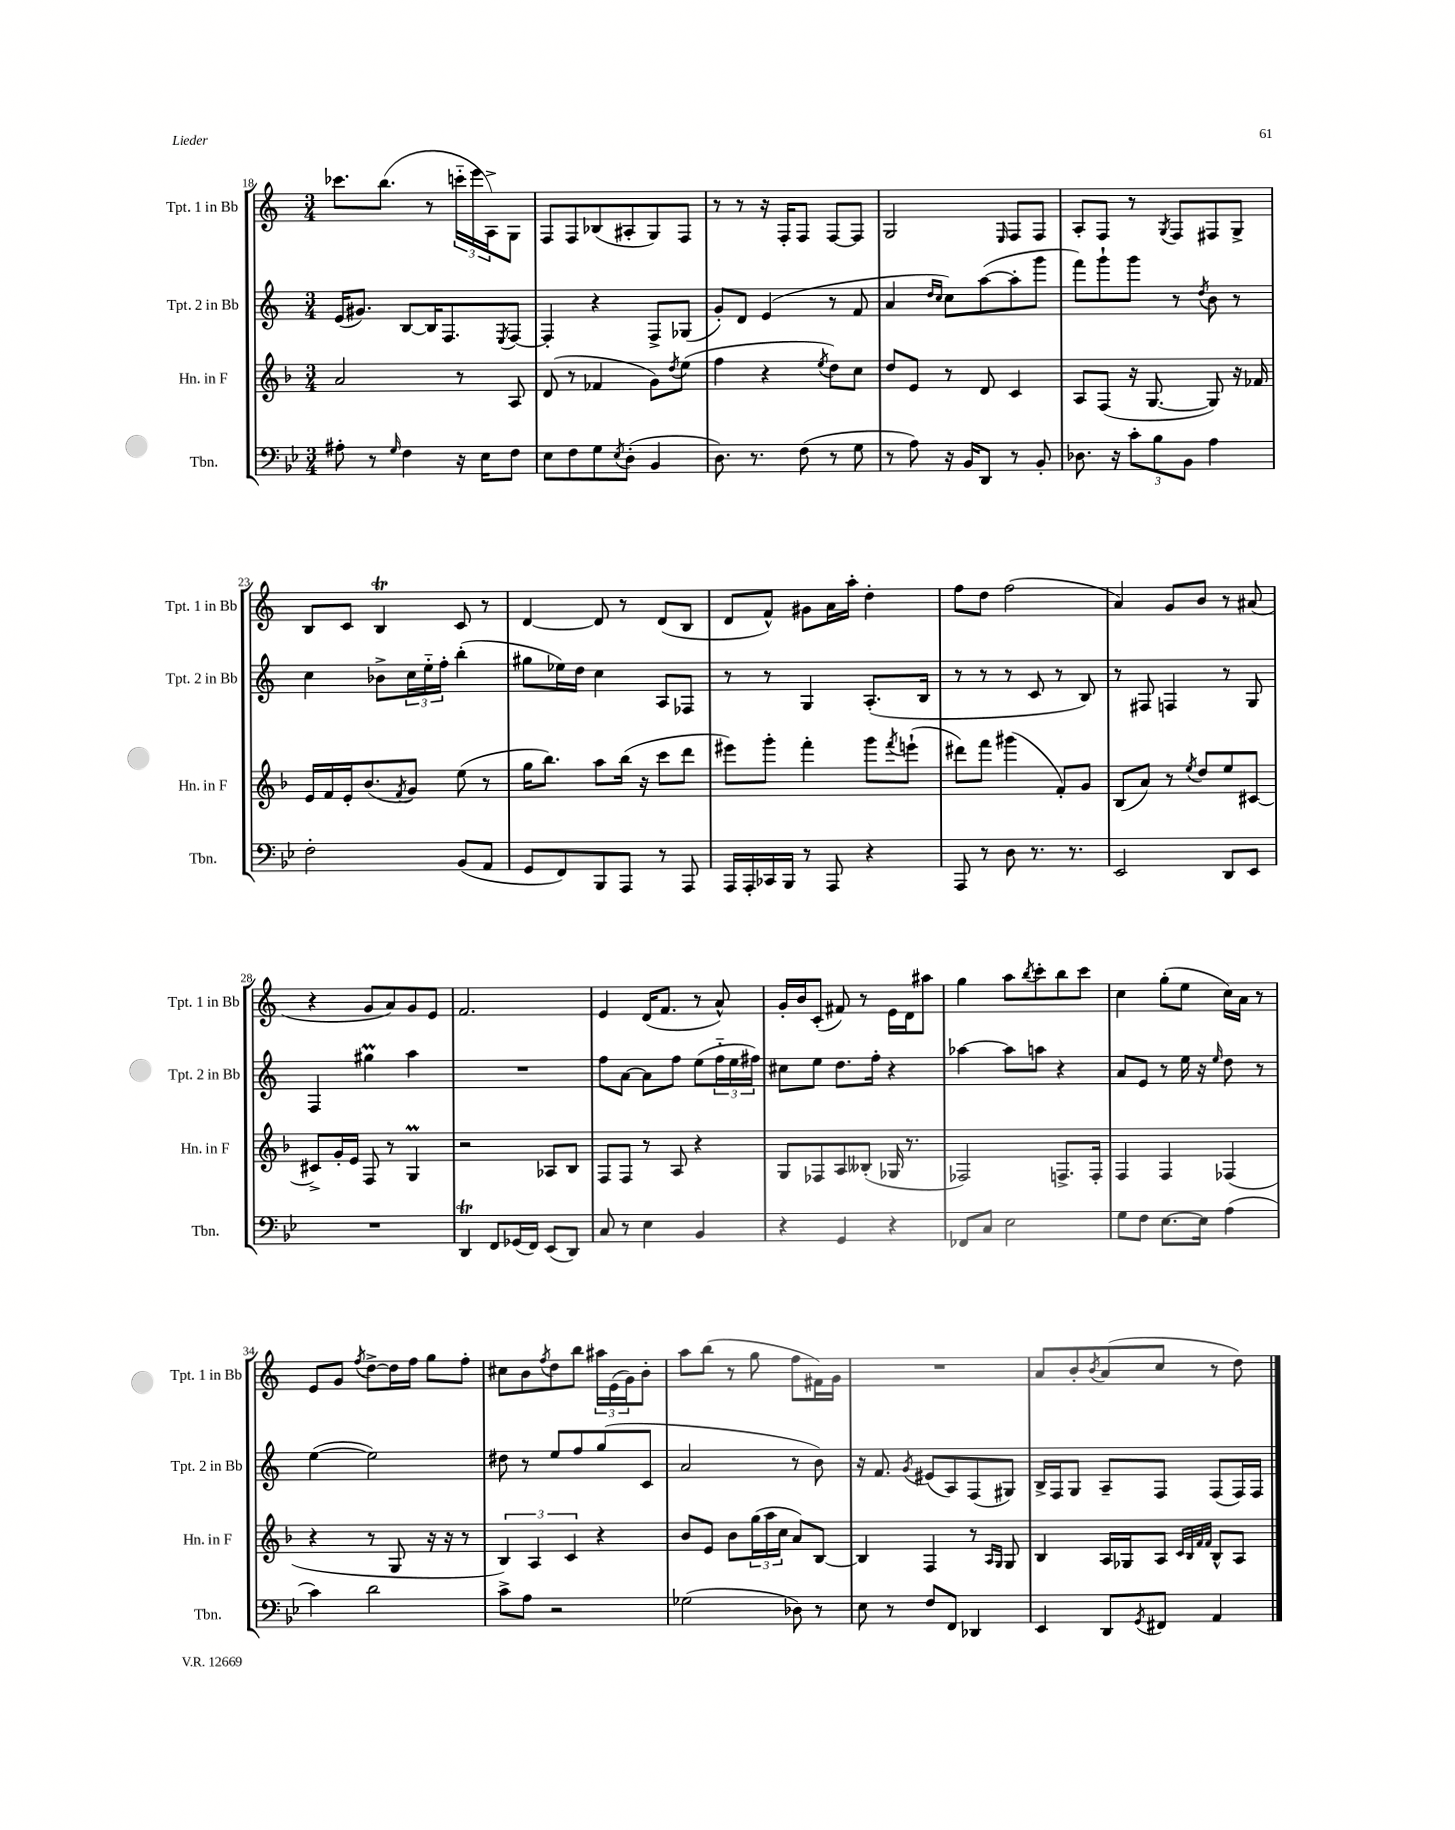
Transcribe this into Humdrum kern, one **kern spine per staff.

**kern	**kern	**kern	**kern
*part4	*part3	*part2	*part1
*staff4	*staff3	*staff2	*staff1
*I"Tbn.	*I"Hn. in F	*I"Tpt. 2 in Bb	*I"Tpt. 1 in Bb
*I'Tbn.	*I'Hn. in F	*I'Tpt. 2 in Bb	*I'Tpt. 1 in Bb
*clefF4	*clefG2	*clefG2	*clefG2
*k[b-e-]	*k[b-]	*k[]	*k[]
*M3/4	*M3/4	*M3/4	*M3/4
=18	=18	=18	=18
8A#X'\	2a/	(16e/KL	8.ccc-X\L
.	.	8.g#X/J)	.
8r	.	.	.
.	.	.	(8.bb\J
16qqG/	.	.	.
4F\	.	[8B/L	.
.	.	16B/K]	8r
.	.	8.F/	.
16r	8r	.	24cccn\LL
.	.	.	24eee\
16E-\KL	.	.	.
.	.	.	24A^\J)
.	.	8qE/	.
8F\J	8A/	[8F/J	8G\J
=19	=19	=19	=19
8E-\L	(8d/	4F'/]	8F/L
8F\	8r	.	8F/
8G\	4f-X/	4r	(8B-X/
8qE-/	.	.	.
(8D'\J	.	.	8A#X'/
4BB-/	8g\L)	8F^/L	8G/)
.	8qdd/	.	.
.	(8ee\J	(8G-X/J	8F/J
=20	=20	=20	=20
8.D\)	4ff\	8g'/L)	8r
.	.	8d/J	8r
8.r	.	.	.
.	4r	(4e/	16r
.	.	.	16F'/KL
(8F\	.	.	8F/J
.	8qee/	.	.
8r	8dd\L)	8r	[8F/L
8G\	8cc\J	8f/	8F/J]
=21	=21	=21	=21
8r	8dd/L	4a/	2G/
8A\)	8e/J	.	.
.	.	16qqdd/LL	.
.	.	16qqcc/JJ	.
16r	8r	8cc\L)	.
16BB-/KL	.	.	.
8DD/J	8d/	([8aa\	.
.	.	.	16qqE/
8r	4c/	8aa'\]	8F/L
8BB-'/	.	8ggg\J	8F/J
=22	=22	=22	=22
8.D-X\	8A/L	8fff\L)	8A'/L
.	(8F/J	8ggg`\	8F/J
16r	.	.	.
12c'\L	16r	8ggg\J	8r
.	[8.G/	.	.
12B-\	.	.	.
.	.	.	8qG/
.	.	8r	8F/L
12BB-\J	.	.	.
.	.	8qdd/	.
4A\	8G/])	8b\	8F#X/
.	16r	8r	8G^/J
.	16f-X/	.	.
!!LO:LB:g=z
=23	=23	=23	=23
2F'\	16e/LL	4cc\	8B/L
.	16f/	.	.
.	16e'/J	.	8c/J
.	(8.b-/	.	.
.	.	8b-X^\L	4Bt/
.	8qf/	.	.
.	8g/J)	24cc\L	.
.	.	24ee\	.
.	.	24ff'\JJ	.
(8BB-/L	(8ee\	(4bb'\	8c/
8AA/J	8r	.	8r
=24	=24	=24	=24
8GG/L	16gg\KL	8gg#X\L	[4d/
.	8.bb-\J)	.	.
8FF/)	.	16ee-X\L)	.
.	.	16dd\JJ	.
8BBB-/	8aa\L	4cc\	8d/]
8AAA/J	(16bb-\Jk	.	8r
.	16r	.	.
8r	8ccc\L	8A/L	(8d/L
8AAA/	8ddd\J	8F-X/J	8B/J
=25	=25	=25	=25
16AAA/LL	8eee#X\L)	8r	8d/L
16AAA'/	.	.	.
16CC-X/	8ggg'\J	8r	8f^^/J)
16BBB-/JJ	.	.	.
8r	4fff'\	4G/	8g#X\L
8AAA/	.	.	16a\L
.	.	.	16aa'\JJ
4r	8ggg\L	(8.A'/L	4dd'\
.	8qfff/	.	.
.	(8eeen`\J	.	.
.	.	16B/Jk	.
=26	=26	=26	=26
8AAA/	8ddd#X\L)	8r	8ff\L
8r	8fff\J	8r	8dd\J
8D\	(4ggg#X\	8r	(2ff\
8.r	.	8c/	.
.	8f'/L)	8r	.
8.r	.	.	.
.	8g/J	8B/)	.
=27	=27	=27	=27
2EE-/	(8B-/L	8r	4a/)
.	8a/J)	8F#X/	.
.	8r	4Fn/	8g/L
.	8qee/	.	.
.	8dd/L	.	8b/J
8DD/L	8ee/	8r	8r
8EE-/J	[8c#X/J	8G/	(8a#X/
!!LO:LB:g=z
=28	=28	=28	=28
2.r	8c#X^/L]	4F/	4r
.	16g'/L	.	.
.	16e/JJ	.	.
.	8F/	4gg#Xm\	8g/L
.	8r	.	8a/)
.	4GM/	4aa\	8g/
.	.	.	8e/J
=29	=29	=29	=29
4DDt/	2r	2.r	2.f/
8FF/L	.	.	.
(16GG-X/L	.	.	.
16FF/JJ)	.	.	.
(8EE-/L	8A-X/L	.	.
8DD/J)	8B-/J	.	.
=30	=30	=30	=30
8C/	8F/L	8ff\L	4e/
8r	8F/J	[8a\J	.
4E-\	8r	8a\L]	(16d/KL
.	.	.	8.f/J
.	8A/	8ff\J	.
4BB-/	4r	(8ee\L	8r
.	.	24ff\L	8a^^/)
.	.	24ee\	.
.	.	24ff#X\JJ)	.
=31	=31	=31	=31
4r	8G/L	8cc#X\L	16g'/LL
.	.	.	16b/J
.	8F-X/	8ee\J	(8c'/J
4GG/	8A/	8.dd\L	8f#X/)
.	(8B--X'/J	.	8r
.	.	16ff'\Jk	.
4r	16G-X/	4r	16e\LL
.	8.r	.	16d\J
.	.	.	8aa#X\J
=32	=32	=32	=32
8FF-X/L	2F-X/)	[4aa-X\	4gg\
8C/J	.	.	.
2E-\	.	8aa-\L]	8aa\L
.	.	.	8qbb/
.	.	8aan\J	8ccc'\
.	8.Fn^/L	4r	8bb\
.	.	.	8ccc\J
.	16F'/Jk	.	.
=33	=33	=33	=33
8G\L	4F/	8a/L	4cc\
8F\J	.	8e/J	.
[8.E-\L	4F/	8r	(8gg'\L
.	.	16ee\	8ee\J
16E-\Jk]	.	16r	.
.	.	16qqee/	.
(4A\	(4F-X/	8dd\	16cc\LL)
.	.	.	16a\JJ
.	.	8r	8r
!!LO:LB:g=z
=34	=34	=34	=34
4c\)	4r	([4ee\	8e/L
.	.	.	8g/J
.	.	.	8qff/
2d\	8r	2ee\])	[8dd^\L
.	8G/	.	16dd\L]
.	.	.	16ff\JJ
.	16r	.	8gg\L
.	16r	.	.
.	8r	.	8ff'\J
=35	=35	=35	=35
8c^\L	6B-/)	8dd#X\	8cc#X\L
8A\J	.	8r	8b\
.	6A/	.	.
.	.	.	8qff/
2r	.	8ee/L	8dd\
.	6c/	.	.
.	.	8ff/	8bb\J
.	4r	(8gg/	24aa#X\LL
.	.	.	(24e\
.	.	.	24g\J)
.	.	8c/J	8b'\J
=36	=36	=36	=36
(2G-X\	8b-/L	2a/	8aa\L
.	8e/J	.	(8bb\J
.	8b-\L	.	8r
.	(24gg\L	.	8gg\
.	24aa\	.	.
.	24cc\JJ	.	.
8D-X\)	8a/L)	8r	8ff\L
8r	[8B-/J	8b\)	16f#X\L)
.	.	.	16g\JJ
=37	=37	=37	=37
8E-\	4B-/]	16r	2.r
.	.	8.f/	.
8r	.	.	.
.	.	8qg/	.
8F/L	4F/	(8e#X/L	.
8FF/J	.	8A/)	.
4DD-X/	8r	(8F/	.
.	16qqA/LL	.	.
.	16qqG/JJ	.	.
.	8G/	8G#X/J)	.
=38	=38	=38	=38
4EE-/	4B-/	16B^/LL	8a/L
.	.	16F/J	.
.	.	8G/J	8b'/
.	.	.	8qb/
8DD/L	16A/LL	8A~/L	(8a/
.	16G-X/J	.	.
8qGG/	.	.	.
8FF#X/J	8A/J	8F/J	8cc/J
.	32qqc/LLL	.	.
.	32qqB-/	.	.
.	32qqf/	.	.
.	32qqf/JJJ	.	.
4AA/	8B-^^/L	(8F/L	8r
.	8A/J	16F/L)	8dd\)
.	.	16F/JJ	.
==	==	==	==
*-	*-	*-	*-
